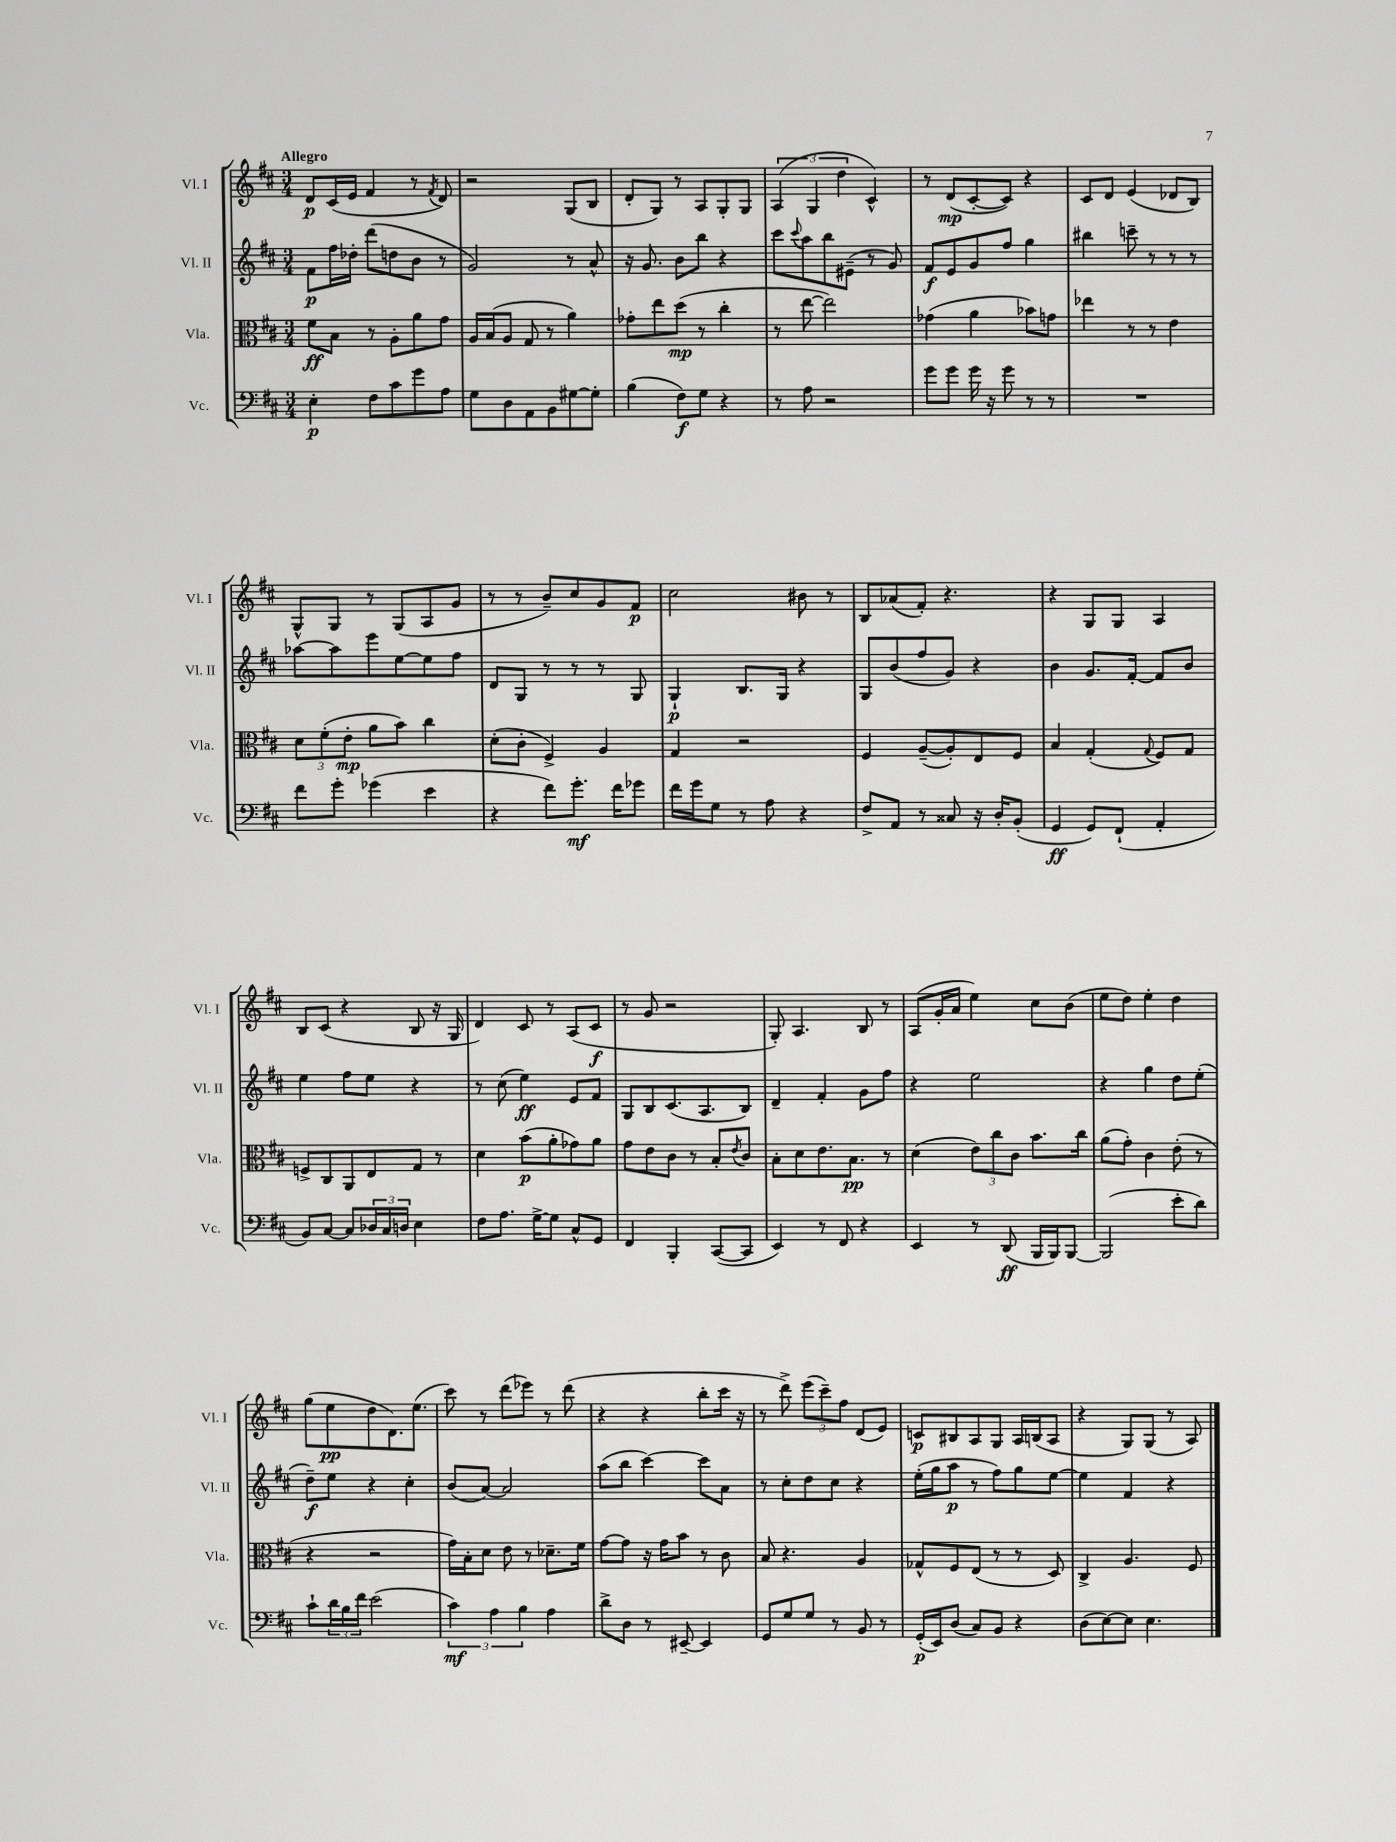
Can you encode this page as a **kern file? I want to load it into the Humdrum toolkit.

**kern	**kern	**kern	**kern
*staff4	*staff3	*staff2	*staff1
*clefF4	*clefC3	*clefG2	*clefG2
*k[f#c#]	*k[f#c#]	*k[f#c#]	*k[f#c#]
*M3/4	*M3/4	*M3/4	*M3/4
4E'	8f#	8f#	8d
.	8B	16ff#	(16c#
.	.	16dd-'	16e
8F#	8r	(8ddd	4f#
8c#	8A'	8dd	.
8g	8a	8b	8r
.	.	.	8qf#
8A	8g	8r	8d)
=	=	=	=
8G	16A	2g)	2r
.	(16B	.	.
8D	8A	.	.
8AA	8G	.	.
8BB	8r	.	.
[8G#	4a)	8r	(8G
8G#']	.	8a^^	8B
=	=	=	=
(4B	8g-'	16r	8d'
.	.	8.g	.
.	8ee	.	8G)
8F#)	(8dd	8b	8r
8G	8r	8bb	8A
4r	4cc#'	4r	8G'
.	.	.	8G
=	=	=	=
8r	8r	8ccc#	(6A
.	.	8qqccc#	.
8A	[8ee	8aa	.
.	.	.	6G
2r	2ee])	8bb	.
.	.	.	6dd
.	.	(8e#~	.
.	.	8r	4c#^^)
.	.	8g)	.
=	=	=	=
8g	(4g-	8f#	8r
8g	.	8e	(8d
16g	4a	8g	[8c#'
16r	.	.	.
8g	.	8ff#	8c#])
8r	8b-)	4gg	4r
8r	8g	.	.
=	=	=	=
2.r	4ee-	4bb#	8c#
.	.	.	8d
.	8r	8ccc~	(4e
.	8r	8r	.
.	4e	8r	8d-
.	.	8r	8B)
=	=	=	=
8f#	12d	[8aa-	8G^^
.	(12f#'	.	.
8g'	.	8aa-]	8G
.	12e'	.	.
(4g-	8a	8eee	8r
.	8b)	[8ee	(8G
4e	4cc#	8ee]	8A
.	.	8ff#	8g
=	=	=	=
4r	(8d'	8d	8r
.	8c#'	8G	8r
8f#)	4F#^)	8r	8b~)
8.g'	.	8r	8cc#
.	4A	8r	8g
16f#	.	.	.
8g-	.	8G	8f#
=	=	=	=
16f#	4G	4G`	2cc#
16g	.	.	.
8G	.	.	.
8r	2r	8.B	.
8A	.	.	.
.	.	16G	.
4r	.	4r	8b#
.	.	.	8r
=	=	=	=
8F#^	4F#	8G	8B
8AA	.	(8b	(8a-
8r	([8A~	8ff#	8f#')
8C##	8A'])	8g)	4.r
16r	8E	4r	.
16D'	.	.	.
(8BB'	8F#	.	.
=	=	=	=
4GG	4B	4b	4r
8GG)	(4G'	8.g	8G
(8FF#`	.	.	8G
.	.	[16f#'	.
.	8qqG	.	.
4AA'	8F#)	8f#]	4A
.	8G	8b	.
=	=	=	=
8BB)	8F^	4ee	8B
[8C#	8C#	.	(8c#
8C#]	8AA	8ff#	4r
24D-	8E	8ee	.
24C#	.	.	.
24D	.	.	.
4E	8G	4r	8B
.	8r	.	16r
.	.	.	16G
=	=	=	=
8F#	4d	8r	4d)
8.A	.	(8cc#	.
.	(8b	4ee)	8c#
[16G^	.	.	.
8G]	8a'	.	8r
8C#^^	8g-)	8e	(8A
8GG	8a	8f#	8c#
=	=	=	=
4FF#	8g	8G	8r
.	8e	8B	8g
4BBB'	8c#	(8.c#	2r
.	8r	.	.
.	.	8.A	.
([8CC#	8B'	.	.
.	8qe	.	.
8CC#]	8c#	8B)	.
=	=	=	=
4EE)	8B'	4d~	8G')
.	8d	.	4.A
8r	8.e	4f#'	.
8FF#	.	.	.
.	8.B	.	.
4r	.	8g	8B
.	8r	8ff#	8r
=	=	=	=
4EE	(4d	4r	(8A
.	.	.	16g'
.	.	.	16a
8r	12e)	2ee	4ee)
.	12cc#	.	.
(8DD	.	.	.
.	12c#	.	.
16BBB	8.b	.	8cc#
16BBB)	.	.	.
[8BBB	.	.	(8b
.	16cc#	.	.
=	=	=	=
(2BBB]	(8a	4r	8ee
.	8g')	.	8dd)
.	4c#	4gg	4ee'
8e'	(8e'	8dd	4dd
8d)	8r	(8ee'	.
=	=	=	=
8c#`	4r	8dd~)	(8gg
24d	.	8ee	8ee
24B	.	.	.
24f#	.	.	.
(2e	2r	4r	8dd
.	.	.	8.d)
.	.	4cc#'	.
.	.	.	(8.ee
=	=	=	=
6c#)	16g)	(8b	8ccc#)
.	16B'	.	.
.	8d	[8a)	8r
6A	.	.	.
.	8e	2a]	(8ddd
6B	.	.	.
.	8r	.	8eee-)
4A	8.d-~	.	8r
.	.	.	(8ddd
.	16f#	.	.
=	=	=	=
8d^	[8g	(8aa	4r
8D	8g]	8bb	.
8r	16r	[4ccc#)	4r
.	16g	.	.
[8EE#~	8b	.	.
4EE#]	8r	8ccc#]	8bb'
.	8c#	8a	16ccc#
.	.	.	16r
=	=	=	=
8GG	8B	8r	8r
8G	4.r	8cc#'	8ddd^)
8G	.	8dd	(12eee
.	.	.	12ccc#~)
8r	.	8cc#	.
.	.	.	12ff#
8BB	4A	4r	(8d
8r	.	.	8e)
=	=	=	=
(16GG'	8G-^^	(16ee'	8c
16EE)	.	16gg	.
(8D	8F#	8aa	8B#
8C#)	(8E	8r	8A
8BB	8r	8ff#)	8G
4r	8r	8gg	16A
.	.	.	(16B
.	8D)	[8ee	8A
=	=	=	=
(8D	4C#^	4ee]	4r
[8E)	.	.	.
8E]	4.A	4f#	8G)
4.E	.	.	(8G
.	.	4r	8r
.	8F#	.	8A)
==	==	==	==
*-	*-	*-	*-
